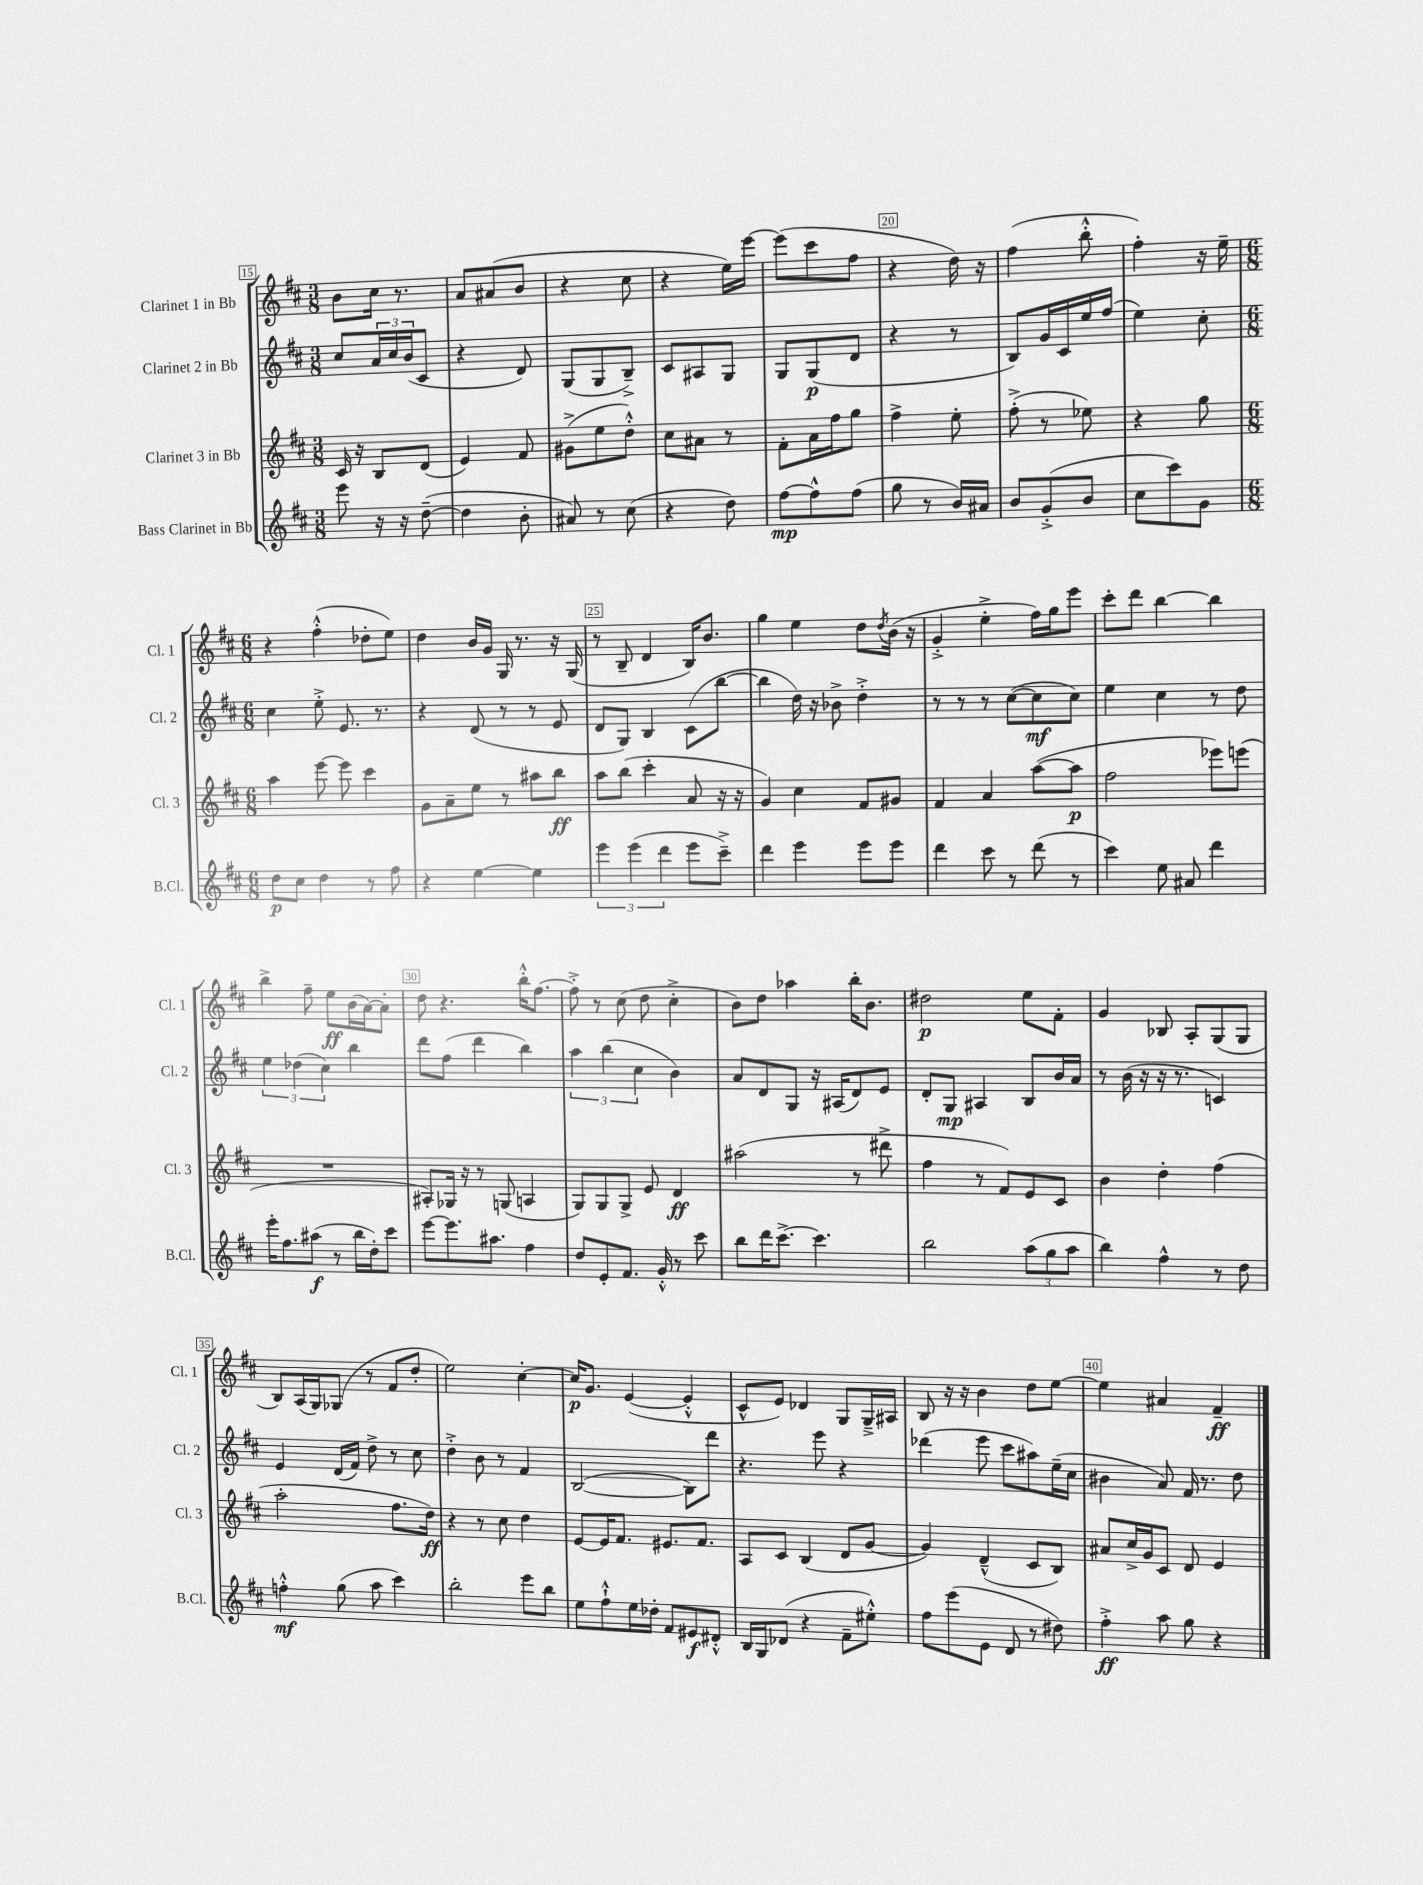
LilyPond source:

<<
\new StaffGroup <<
\new Staff = "s0" \with { instrumentName = "Clarinet 1 in Bb" shortInstrumentName = "Cl. 1" } {
    \clef treble \key d \major \numericTimeSignature \time 3/8
    b'8 cis''16 r8. |
    a'8 ais'8( b'8 |
    r4 cis''8 |
    r4 e''16) e'''16~ |
    e'''8( cis'''8 fis''8 |
    r4 d''16) r16 |
    fis''4( b''8-.-^ |
    fis''4-.) r16 e''16-- |
    \numericTimeSignature \time 6/8 r4 fis''4-.-^( des''8-. e''8) |
    d''4 b'16 g'16 g16 r8. r16 g16( |
    r8 b8-- d'4 b16) b'8. |
    g''4 e''4 d''8 \acciaccatura { d''8 } b'16( r16 |
    g'4-.-> e''4-.-> fis''16) g''16 e'''8 |
    cis'''8-. d'''8 b''4~ b''4 |
    b''4-> fis''8-- e''8\ff b'16( a'16~) a'8-. |
    d''8 r4. b''16-.-^ fis''8.~ |
    fis''8-.-> r8 cis''8( d''8 cis''4-.-> |
    b'8) d''8 aes''4 b''16-. b'8. |
    dis''2\p e''8 fis'8-. |
    g'4 bes8 a8-. g8( g8 |
    b8) a16( g16) ges8( r8 fis'8 d''8-. |
    e''2) cis''4~-. |
    cis''16\p g'8. e'4~( e'4-.-^ |
    cis'8-^ e'8) des'4 g8 g16---> ais16 |
    b8 r16 r16 b'4 d''8 e''8~ |
    e''4 ais'4 fis'4--\ff \bar "|." |
}
\new Staff = "s1" \with { instrumentName = "Clarinet 2 in Bb" shortInstrumentName = "Cl. 2" } {
    \clef treble \key d \major \numericTimeSignature \time 3/8
    cis''8 \tuplet 3/2 { a'16 cis''16 b'16( } cis'8 |
    r4 d'8) |
    g8( g8 b8--->) |
    cis'8 ais8 g8 |
    g8 g8\p( d'8 |
    r4 r8 |
    b8) g'16 cis'16 e''16 fis''16( |
    e''4) cis''8-. |
    \numericTimeSignature \time 6/8 cis''4 e''8-.-> e'8. r8. |
    r4 d'8( r8 r8 e'8 |
    d'8 g8) b4 cis'8( b''8~ |
    b''4 d''16) r16 bes'8-> d''4-.-> |
    r8 r8 r8 cis''8~( cis''8\mf cis''8) |
    e''4 cis''4 r8 d''8 |
    \tuplet 3/2 { e''4 des''4( cis''4) } b''4 |
    d'''8 fis''8( d'''4 b''4) |
    \tuplet 3/2 { a''4 b''4( cis''4 } b'4) |
    a'8 d'8 g8 r16 ais16( d'8) e'8 |
    d'8-. g8\mp ais4 b8 b'16 a'16 |
    r8 b'16( r16 r16 r8. c'4) |
    e'4 d'16( fis'16) d''8-> r8 cis''8 |
    d''4-.-> b'8 r8 fis'4 |
    b2~( b8) d'''8 |
    r4. e'''8 r4 |
    des'''4( e'''8 cis'''8 ais''8) e''16--( cis''16 |
    bis'4 a'8) fis'16 r8. d''8 \bar "|." |
}
\new Staff = "s2" \with { instrumentName = "Clarinet 3 in Bb" shortInstrumentName = "Cl. 3" } {
    \clef treble \key d \major \numericTimeSignature \time 3/8
    cis'16 r16 b8 d'8( |
    e'4) fis'8 |
    gis'8->( e''8 d''8-.-^) |
    cis''8 ais'8 r8 |
    fis'8-. a'16 fis''16 g''8 |
    fis''4-> e''8-. |
    fis''8-.->( r8 ees''8) |
    r4 g''8 |
    \numericTimeSignature \time 6/8 a''4 e'''8~ e'''8 cis'''4 |
    g'8 a'8-- e''8 r8 ais''8 b''8\ff |
    a''8 b''8( cis'''4-. a'8 r16 r16 |
    g'4) cis''4 fis'8 gis'8 |
    fis'4 a'4 a''8~( a''8\p |
    fis''2 ees'''8) e'''8( |
    R2. |
    ais8-.) ges16 r16 r8 g8( a4 |
    g8) g8 g8-> e'8 d'4\ff |
    ais''2( r8 dis'''8-> |
    fis''4 r8 fis'8) e'8 cis'8 |
    b'4 d''4-. fis''4( |
    a''2-. fis''8. d''16\ff) |
    r4 r8 cis''8 d''4 |
    e'8~ e'16 fis'8. eis'8. fis'8. |
    a8 cis'8 b4( d'8 g'8~ |
    g'4) d'4---^( cis'8 b8) |
    ais'8 cis''16-> g'16 cis'8 d'8 e'4 \bar "|." |
}
\new Staff = "s3" \with { instrumentName = "Bass Clarinet in Bb" shortInstrumentName = "B.Cl." } {
    \clef treble \key d \major \numericTimeSignature \time 3/8
    e'''8 r16 r16 d''8~--( |
    d''4 b'8-. |
    ais'8) r8 cis''8( |
    r4 d''8) |
    fis''8~\mp fis''8-^ fis''8( |
    g''8 r8 b'16) ais'16 |
    b'8 g'8-.->( b'8 |
    cis''8 cis'''8) g'8 |
    \numericTimeSignature \time 6/8 d''8\p cis''8 d''4 r8 fis''8 |
    r4 e''4~ e''4 |
    \tuplet 3/2 { e'''4 e'''4( d'''4 } e'''8 cis'''8--->) |
    d'''4 e'''4 e'''8 e'''8 |
    d'''4 cis'''8 r8 d'''8( r8 |
    cis'''4) e''8 ais'8 d'''4 |
    e'''16-. fis''8. ais''8\f( r8 b''16 d''16-.) cis'''8 |
    e'''8~ e'''8. ais''8. fis''4 |
    d''8 e'8-. fis'8. g'16-.-^ r8 cis'''8 |
    b''8 d'''16 cis'''8.~-> cis'''4. |
    b''2 \tuplet 3/2 { a''8( g''8 a''8 } |
    b''4) fis''4-^ r8 d''8 |
    f''4-.-^\mf g''8( a''8 cis'''4) |
    b''2-. e'''8 b''8 |
    e''8 fis''8-!-^ e''16 des''16-. fis'8 eis'8\f dis'8-.-^ |
    b16 g16 des'8( r4 fis'8-- eis''8-.-^) |
    fis''8 e'''8( e'8 d'8 r8 dis''8) |
    fis''4-.->\ff a''8 g''8 r4 \bar "|." |
}
>>
>>
\layout { \context { \Score currentBarNumber = #15 \override BarNumber.break-visibility = ##(#f #t #t) barNumberVisibility = #(every-nth-bar-number-visible 5) \override BarNumber.stencil = #(make-stencil-boxer 0.1 0.3 ly:text-interface::print) } }
